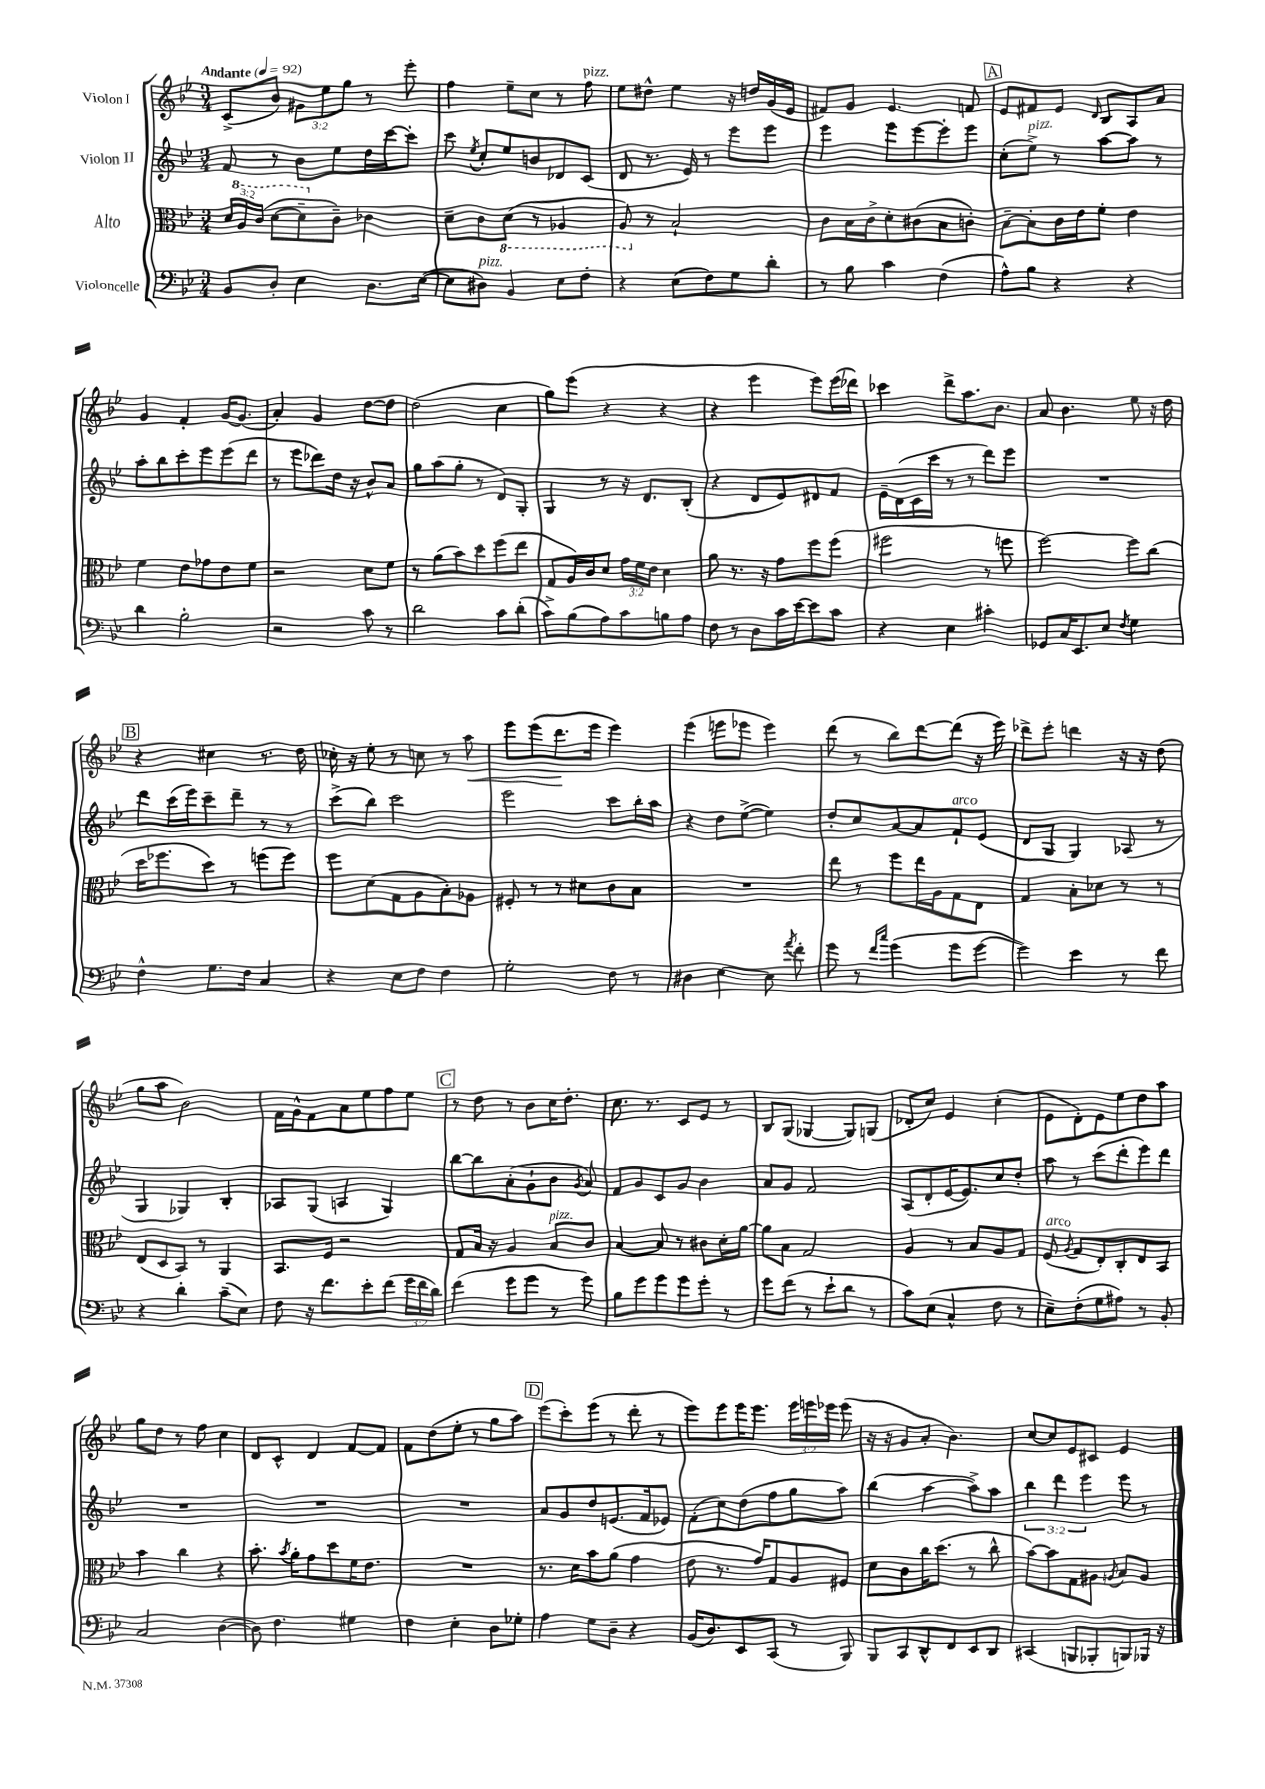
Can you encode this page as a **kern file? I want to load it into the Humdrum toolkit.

**kern	**kern	**kern	**kern
*staff4	*staff3	*staff2	*staff1
*clefF4	*clefC3	*clefG2	*clefG2
*k[b-e-]	*k[b-e-]	*k[b-e-]	*k[b-e-]
*M3/4	*M3/4	*M3/4	*M3/4
*MM92	*MM92	*MM92	*MM92
8BB-/L	24d/LL	8f/	(8c^/L
.	24a/	.	.
.	(24cc/JJ	.	.
8D'/J	[8dd\L	8r	8b-/J)
4E-\	8dd~\]	8b-\L	12g#\L
.	.	.	12ee-\
.	8c~\J)	8ee-\	.
.	.	.	12gg\J
8.D\L	4c-\	16dd\L	8r
.	.	[16ccc\J	.
.	.	8ccc'\]J	8eee-'\
([16E-\Jk	.	.	.
=	=	=	=
8E-\]L	8d~\L	8ccc\	4ff\
.	.	8qee-/	.
8D#\J)	8c\	8cc'/L	.
4BB-/	(8D\J	8ee-/	8ee-~\L
.	8r	8b/	8cc\J
8E-\L	4AA-/	8d-/	8r
8F'\J	.	(8c/J	8ff\
=	=	=	=
4r	8AA/)	8d/	8ee-\L
.	8r	8.r	8dd#^^\J
(8E-\L	2B-`/	.	4ee-\
.	.	16e-/)	.
8F\)	.	8r	.
8G\	.	8eee-\L	16r
.	.	.	16dd/LL
8d'\J	.	8eee-\J	(16g/
.	.	.	16e-/JJ
=	=	=	=
8r	8c\L	4eee-\	8f#/L)
8B-\	16B-\L	.	8g/J
.	16c^\J	.	.
4c\	8d'\	8eee-\L	4.e-/
.	(8c#\	[8eee-\	.
(4F\	8B-\	8eee-'\]	.
.	8c'\J)	8eee-\J	8f/
=	=	=	=
8A^^\L)	[8B-~\L	(8cc'\L	8e-/L
8B-\J	8B-'\]	8ee-^\J)	8f#/
4r	16c\L	8r	8e-/J
.	16e-\J	.	.
.	.	.	16qqd/
.	8f'\J	[8aa\L	8B-/L
4r	4e-\	8aa\]J	8A/
.	.	8r	8a/J
=	=	=	=
4d\	4f\	8aa'\L	4g/
.	.	8bb-\	.
2B-'\	8e-\L	8ccc'\	4f'/
.	8g-\	8eee-\	.
.	8e-\	(8eee-\	[16g/LK
.	.	.	(8.g/]J
.	8f\J	8ddd\J	.
=	=	=	=
2r	2r	8r	4a'/)
.	.	8eee-\L	.
.	.	8ddd-\)	4g/
.	.	16dd\Jk	.
.	.	16r	.
8c\	8d\L	8b-^^/L	[8dd\L
8r	8f\J	8a/J	8dd\]J
=	=	=	=
2d\	8r	8gg\L	(2dd\
.	(8a\L	(8aa\	.
.	8b-\)	8gg'\J	.
.	8dd\	8r	.
8c\L	(8ff\	8d/L)	4cc\
(8d'\J	8ee-\J	8G'/J	.
=	=	=	=
8c^\L)	8G/L	4G/	8gg\L)
(8B-\	16A/L)	.	(8eee-\J
.	16c/J	.	.
8A\)	8d/J	8r	4r
8c\	24g\LL	16r	.
.	24f\	.	.
.	.	8.d/L	.
.	24e-\JJ	.	.
8B\	4d\	.	4r
8A\J	.	(8B-'/J	.
=	=	=	=
8F\	8a\	4r	4r
8r	8.r	.	.
8D\L	.	8d/L	4eee-\
.	16r	.	.
16c\L	8g\L	8e-/)	.
[16e-\J	.	.	.
8e-\]	8ff\	8d#/	8eee-\L)
8c\J	(8ff\J	8f/J	(16eee-\L
.	.	.	16ddd-\JJ)
=	=	=	=
4r	2ff#\	16e-~\LL	4ccc-\
.	.	(16d\	.
.	.	16c\	.
.	.	16ccc\JJ	.
4E-\	.	8r	8ddd^\L
.	.	8r	8.aa\
4c#'\	8r	8ddd\L)	.
.	.	.	8.b-\J
.	8ff\	8eee-\J	.
=	=	=	=
8GG-/L	[2ff\)	2.r	8a/
16C/K	.	.	4.b-\
8.EE-/	.	.	.
8E-/J	.	.	.
8qF/	.	.	.
4G\	8ff\]L	.	8ee-\
.	(8cc\J	.	16r
.	.	.	16dd\
=	=	=	=
4F^^\	16dd\LK	8ddd\L	4r
.	8.ff-\	.	.
.	.	(16ccc\L	.
.	.	16eee-\J)	.
8.G\L	8dd\J)	8ccc~\	4cc#\
.	8r	8ddd~\J	.
16F\Jk	.	.	.
4C/	(8ff\L	8r	8.r
.	8ff\J)	8r	.
.	.	.	16dd\
=	=	=	=
4r	8ff\L	(8ccc^\L	16cc-'\
.	.	.	16r
.	(8d\	8bb-\J)	8ee-'\
8E-\L	8G\	2ccc\	8r
8F\J	8A\	.	8cc\
4F\	8B-'\)	.	8r
.	8A-\J	.	8aa\
=	=	=	=
2G'\	8F#'/	2eee-\	8eee-\L
.	8r	.	(8eee-\
.	8r	.	8.ddd\
.	8d#\L	.	.
.	.	.	16eee-\Jk
8F\	8c\	8ccc\L	4eee-\)
8r	8B-\J	16bb-'\L	.
.	.	16aa\JJ	.
=	=	=	=
4D#\	2.r	4r	(4eee-\
[4E-\	.	8dd\L	8eee\L
.	.	([8ee-^\J	8eee-\J
8E-\]	.	4ee-\])	4eee-\)
8qa/	.	.	.
8f'\	.	.	.
=	=	=	=
8g\	8ee-\	8dd'/L	(8ddd\
8r	8r	8cc/	8r
16qqf/LL	.	.	.
16qqcc/JJ	.	.	.
(4g\	8ff\L	[8a/	8bb-\L)
.	16ee-\L	8a/]	[8ddd\
.	16A\J	.	.
8g\L	8G\	8f`/	(8ddd\]J
[8g\J	8E-\J	(8e-/J	16r
.	.	.	16eee-\)
=	=	=	=
4g\])	4G/	8d/L	8ddd-^\L
.	.	8G/J	8eee-'\J
4e-\	8B-'\L	4G/)	4ddd\
.	8d-\J	.	.
8r	8r	(8A-/	16r
.	.	.	16r
8f\	8r	8r	(8dd\
=	=	=	=
4r	(8E-/L	4G/	8gg\L
.	8D/	.	8aa\J
4d'\	8BB-/J)	4G-/)	2b-\)
.	8r	.	.
(8c~\L	4AA/	4B-'/	.
8E-\J)	.	.	.
=	=	=	=
8F\	8.BB-/L	8A-/L	16f\LL
.	.	.	16g^^\J
16r	.	(8G/J	8f\
8.f\L	16F/Jk	.	.
.	2r	4A/	8a\
8e-'\	.	.	8ee-\
(8f\J	.	4G/)	8ff\
24g\LL	.	.	8ee-\J
24f\	.	.	.
24d\JJ)	.	.	.
=	=	=	=
(4f\	8G/L	[8bb-\L	8r
.	16B-/Jk	8bb-\]	8dd\
.	16r	.	.
8g\L	4A/	(8a'\	8r
8g\J	.	8g`\	8b-\L
8r	8B-/L	8b-\J	16cc\K
.	.	.	8.dd'\J
.	.	8qg/	.
8g\)	8c/J	8a/)	.
=	=	=	=
8B-\L	[4B-/	8f/L	8.cc\
8g\	.	8g/	.
.	.	.	8.r
8g\	8B-/]	8c/	.
8g\	8r	8g/J	8c/L
8g'\J	8c#\L	4b-\	8e-/J
8r	16d'\L	.	8r
.	[16a\JJ	.	.
=	=	=	=
8g\L	8a\]L	8a/L	8B-/L
(8f\J	8B-\J	8g/J	(8G/J
8r	2G/	2f/	[4G-/
8e-`\L	.	.	.
8d\J	.	.	8G-/]L)
8r	.	.	(8G/J
=	=	=	=
8c\L)	4A/	(8A/L	8d-'/L
(8E-\J	.	8d'/	8cc/J)
4C^^/	8r	[16e-/K	4e-/
.	.	8.e-/])	.
.	8B-/L	.	.
8F\	8A/	8cc/	(4cc'\
8r	8G/J	8dd'/J	.
=	=	=	=
8E-~\L)	(8F/	8aa\	8e-\L
.	8qA/	.	.
(8F'\	8G/L	8r	8d'\)
8G\	8E-'/)	(8ccc\L	8e-\
8A#\J)	8C'/	8ddd'\	8ee-\
8r	8E-/	8eee-\)	8dd\
8BB-'/	8BB-/J	8ddd\J	8aa\J
=	=	=	=
2C/	4b-\	2.r	8gg\L
.	.	.	8dd\J
.	4cc\	.	8r
.	.	.	8ff\
([4D\	4r	.	4cc\
=	=	=	=
8D\])	8.b-'\	2.r	8d/L
4.F\	.	.	8c^^/J
.	8qb-/	.	.
.	16a'\LK	.	.
.	8g\	.	4d/
.	8dd\	.	.
4G#\	16f\K	.	[8f/L
.	8.e-\J	.	.
.	.	.	8f/]J
=	=	=	=
4F\	2.r	2.r	8f\L
.	.	.	(8dd\
4E-'\	.	.	8ee-'\J
.	.	.	8r
8D\L	.	.	8gg\L
8G-'\J	.	.	8aa\J)
=	=	=	=
4A\	8.r	8a/L	(8eee-\L
.	.	8g/	8ccc'\)
.	16d\LK	.	.
8G\L	8b-\	8dd/	(8eee-\J
8D~\J	(8a\J	(8.e/	8r
4r	4g\	.	8ddd'\
.	.	16f/k	.
.	.	8e-/J)	8r
=	=	=	=
(16BB-/LK	8e-\	(8f'\L	8eee-\L)
8.D/)	.	.	.
.	8.r	8cc\)	8eee-\
8EE-/	.	(8dd\	16eee-\K
.	16g/LK)	.	8.eee-\J
(8CC/J	8G/	8ff\	.
8r	8A/	8gg\	24eee-\LL
.	.	.	24eee\
.	.	.	24eee-\JJ
8BBB-/)	8F#/J	8aa\J)	(8eee-\
=	=	=	=
8BBB-/L	8d\L	(4bb-\	16r
.	.	.	16r
8CC/	8c\	.	8g/L
8DD^^/	16cc\K	[4aa\	8a'/J
.	(8.dd\J	.	.
8FF/	.	.	4.b-\)
8EE-/	8r	8aa^\]L)	.
8DD/J	8cc^^\	8aa\J	.
=	=	=	=
(4CC#/	[8b-\L)	6bb-\	[8cc/L
.	8b-\]	.	8cc/]
.	.	6ddd\	.
8BBB/L	8G\	.	8e-/
.	.	6eee-\	.
8BBB-'/	8A#\J	.	8c#/J
.	8qA/	.	.
8BBB/)	8B-/L	8eee-\	4e-/
16BBB-/Jk	8A/J	8r	.
16r	.	.	.
==	==	==	==
*-	*-	*-	*-
